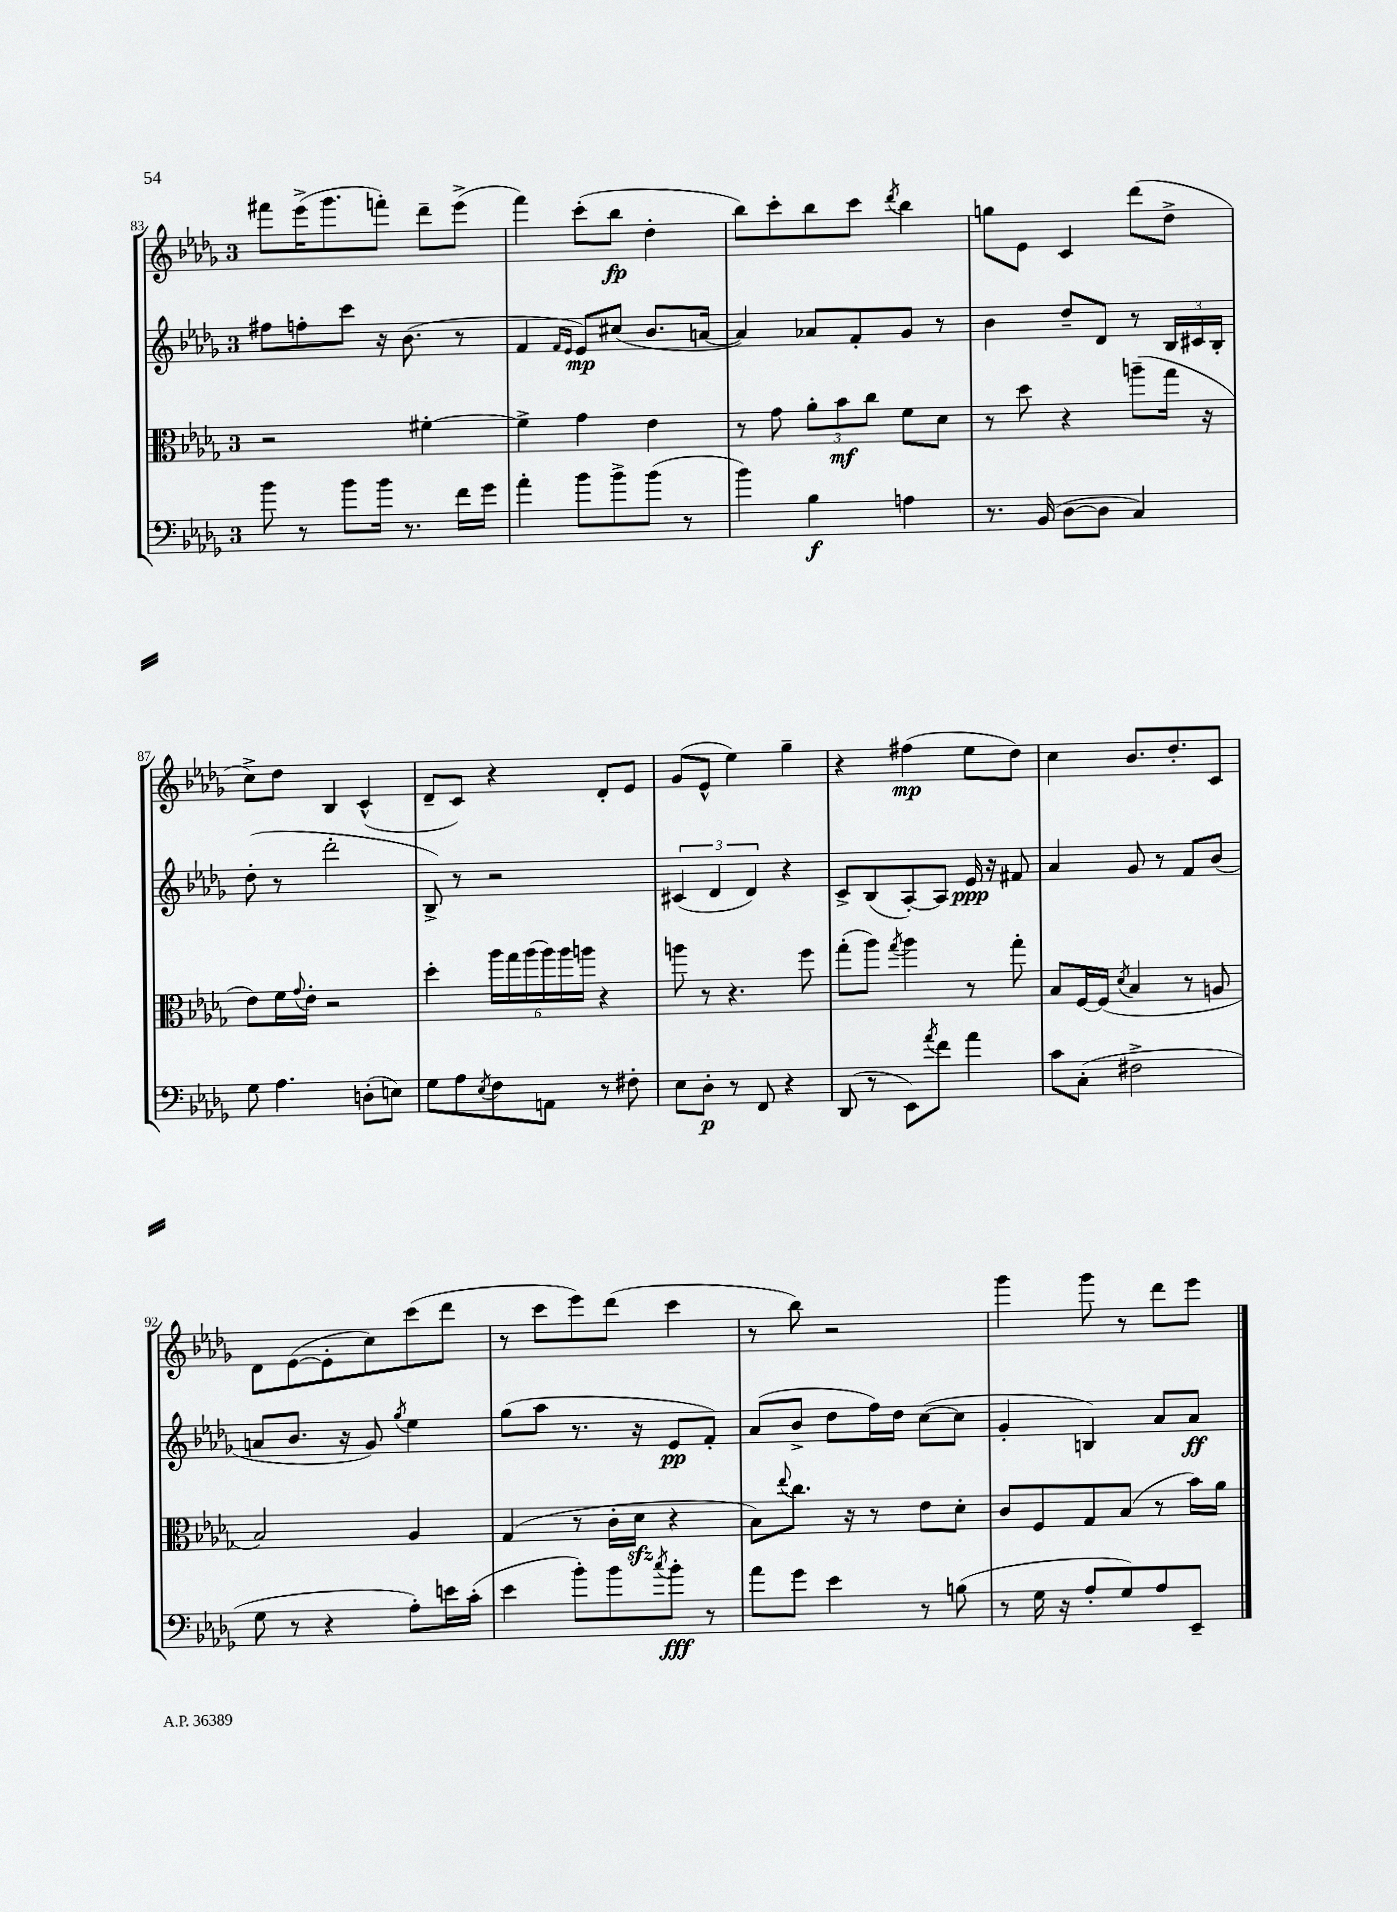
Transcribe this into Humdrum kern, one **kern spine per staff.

**kern	**dynam	**kern	**dynam	**kern	**dynam	**kern	**dynam
*part4	*part4	*part3	*part3	*part2	*part2	*part1	*part1
*staff4	*staff4	*staff3	*staff3	*staff2	*staff2	*staff1	*staff1
*clefF4	*	*clefC3	*	*clefG2	*	*clefG2	*
*k[b-e-a-d-g-]	*	*k[b-e-a-d-g-]	*	*k[b-e-a-d-g-]	*	*k[b-e-a-d-g-]	*
*M3/4	*	*M3/4	*	*M3/4	*	*M3/4	*
=83	=83	=83	=83	=83	=83	=83	=83
8b-\	.	2r	.	8ff#X\L	.	8fff#X\L	.
8r	.	.	.	8ffn'\	.	(16eee-^\K	.
.	.	.	.	.	.	8.ggg-\	.
8b-\L	.	.	.	8ccc\J	.	.	.
16b-\Jk	.	.	.	16r	.	8fffn'\J)	.
8.r	.	.	.	(8.b-\	.	.	.
.	.	[4f#X'\	.	.	.	8ddd-~\L	.
16f\LL	.	.	.	8r	.	(8eee-^\J	.
16g-\JJ	.	.	.	.	.	.	.
=84	=84	=84	=84	=84	=84	=84	=84
4a-'\	.	4f#^\]	.	4f/	.	4fff\)	.
.	.	.	.	16qqf/LL	.	.	.
.	.	.	.	16qqe-/JJ	.	.	.
8b-\L	.	4g-\	.	8e-/L)	mp	(8ccc'\L	.
8b-^\	.	.	.	(8cc#X/J	.	8bb-\J	fp
(8b-\J	.	4e-\	.	8.b-/L	.	4dd-'\	.
8r	.	.	.	.	.	.	.
.	.	.	.	[16an/Jk	.	.	.
=85	=85	=85	=85	=85	=85	=85	=85
4b-\)	.	8r	.	4a/])	.	8bb-\L)	.
.	.	8g-\	.	.	.	8ccc'\	.
4B-\	f	12a-'\L	.	8a-X/L	.	8bb-\	.
.	.	12b-\	mf	.	.	.	.
.	.	.	.	8f'/	.	8ccc\J	.
.	.	12cc\J	.	.	.	.	.
.	.	.	.	.	.	8qddd-/	.
4An\	.	8f\L	.	8g-/J	.	4bb-\	.
.	.	8d-\J	.	8r	.	.	.
=86	=86	=86	=86	=86	=86	=86	=86
8.r	.	8r	.	4b-\	.	8ggn\L	.
.	.	8dd-\	.	.	.	8e-\J	.
(16BB-/	.	.	.	.	.	.	.
[8D-\L	.	4r	.	8dd-~/L	.	4c/	.
8D-\J]	.	.	.	8d-/J	.	.	.
4C/)	.	(8aan~\L	.	8r	.	(8ddd-\L	.
.	.	16gg-\Jk	.	24B-/LL	.	8dd-^\J	.
.	.	.	.	24c#X/	.	.	.
.	.	16r	.	.	.	.	.
.	.	.	.	24B-'/JJ	.	.	.
!!LO:LB:g=z
=87	=87	=87	=87	=87	=87	=87	=87
8G-\	.	8e-\L)	.	(8dd-'\	.	8cc^\L)	.
4.A-\	.	16f\L	.	8r	.	8dd-\J	.
.	.	8qqg-/	.	.	.	.	.
.	.	16e-'\JJ	.	.	.	.	.
.	.	2r	.	2ddd-'\	.	4B-/	.
(8Dn'\L	.	.	.	.	.	(4c^^/	.
8En\J)	.	.	.	.	.	.	.
=88	=88	=88	=88	=88	=88	=88	=88
8G-\L	.	4dd-'\	.	8B-^/)	.	8d-~/L	.
8A-\	.	.	.	8r	.	8c/J)	.
8qE-/	.	.	.	.	.	.	.
8F\	.	24aa-\LL	.	2r	.	4r	.
.	.	24gg-\	.	.	.	.	.
.	.	(24aa-\	.	.	.	.	.
8AAn\J	.	24aa-\)	.	.	.	.	.
.	.	24aa-\	.	.	.	.	.
.	.	24aan\JJ	.	.	.	.	.
8r	.	4r	.	.	.	8d-'/L	.
8F#X'\	.	.	.	.	.	8e-/J	.
=89	=89	=89	=89	=89	=89	=89	=89
8E-\L	.	8aan\	.	(6c#X/	.	(8g-/L	.
8D-'\J	p	8r	.	.	.	8e-^^/J	.
.	.	.	.	6d-/	.	.	.
8r	.	4.r	.	.	.	4ee-\)	.
.	.	.	.	6d-/)	.	.	.
8FF/	.	.	.	.	.	.	.
4r	.	.	.	4r	.	4gg-~\	.
.	.	8ff\	.	.	.	.	.
=90	=90	=90	=90	=90	=90	=90	=90
(8DD-/	.	(8gg-'\L	.	8c^/L	.	4r	.
8r	.	8aa-\J)	.	(8B-/	.	.	.
.	.	8qgg-/	.	.	.	.	.
8EE-\L)	.	4aa-\	.	[8A-'/)	.	(4ff#X\	mp
8qa-/	.	.	.	.	.	.	.
8f\J	.	.	.	8A-/J]	.	.	.
4a-\	.	8r	.	16e-/	ppp	8ee-\L	.
.	.	.	.	16r	.	.	.
.	.	8gg-'\	.	8f#X/	.	8dd-\J)	.
=91	=91	=91	=91	=91	=91	=91	=91
8c\L	.	8B-/L	.	4a-/	.	4cc\	.
(8C'\J	.	[16F/L	.	.	.	.	.
.	.	(16F/JJ]	.	.	.	.	.
.	.	8qd-/	.	.	.	.	.
2F#X^\	.	4B-/	.	8g-/	.	8.b-/L	.
.	.	.	.	8r	.	.	.
.	.	.	.	.	.	8.dd-'/	.
.	.	8r	.	8f/L	.	.	.
.	.	8An/	.	(8b-/J	.	8c/J	.
!!LO:LB:g=z
=92	=92	=92	=92	=92	=92	=92	=92
8G-\	.	2B-/)	.	8an/L	.	8d-\L	.
8r	.	.	.	8.b-/J	.	([8e-\	.
4r	.	.	.	.	.	8e-'\]	.
.	.	.	.	16r	.	.	.
.	.	.	.	8g-/)	.	8cc\)	.
.	.	.	.	8qgg-/	.	.	.
8A-'\L)	.	4A-/	.	4ee-\	.	(8ccc\	.
16en\L	.	.	.	.	.	8ddd-\J	.
(16c'\JJ	.	.	.	.	.	.	.
=93	=93	=93	=93	=93	=93	=93	=93
4e-\	.	(4G-/	.	(8gg-\L	.	8r	.
.	.	.	.	8aa-\J	.	8ccc\L	.
8b-'\L)	.	8r	.	8.r	.	8eee-\)	.
8b-\	.	16c'\LL	.	.	.	(8ddd-\J	.
.	.	16d-zz\JJ	.	16r	.	.	.
8qcc/	.	.	.	.	.	.	.
8b-'\J	fff	4r	.	8e-/L	pp	4ccc\	.
8r	.	.	.	8f'/J)	.	.	.
=94	=94	=94	=94	=94	=94	=94	=94
8a-\L	.	8B-\L)	.	(8a-/L	.	8r	.
.	.	8qqee-/	.	.	.	.	.
8g-\J	.	8.cc\J	.	8b-^/J	.	8bb-\)	.
4e-\	.	.	.	8dd-\L	.	2r	.
.	.	16r	.	.	.	.	.
.	.	8r	.	16ff\L)	.	.	.
.	.	.	.	16dd-\JJ	.	.	.
8r	.	8e-\L	.	([8cc\L	.	.	.
(8Bn\	.	8d-'\J	.	8cc\J]	.	.	.
=95	=95	=95	=95	=95	=95	=95	=95
8r	.	8c/L	.	4g-'/	.	4ggg-\	.
16G-\	.	8F/	.	.	.	.	.
16r	.	.	.	.	.	.	.
8A-'/L	.	8G-/	.	4Bn/)	.	8ggg-\	.
8G-/)	.	(8B-/J	.	.	.	8r	.
8A-/	.	8r	.	8a-/L	.	8ddd-\L	.
8EE-~/J	.	16b-\LL)	.	8a-/J	ff	8eee-\J	.
.	.	16a-\JJ	.	.	.	.	.
==	==	==	==	==	==	==	==
*-	*-	*-	*-	*-	*-	*-	*-
